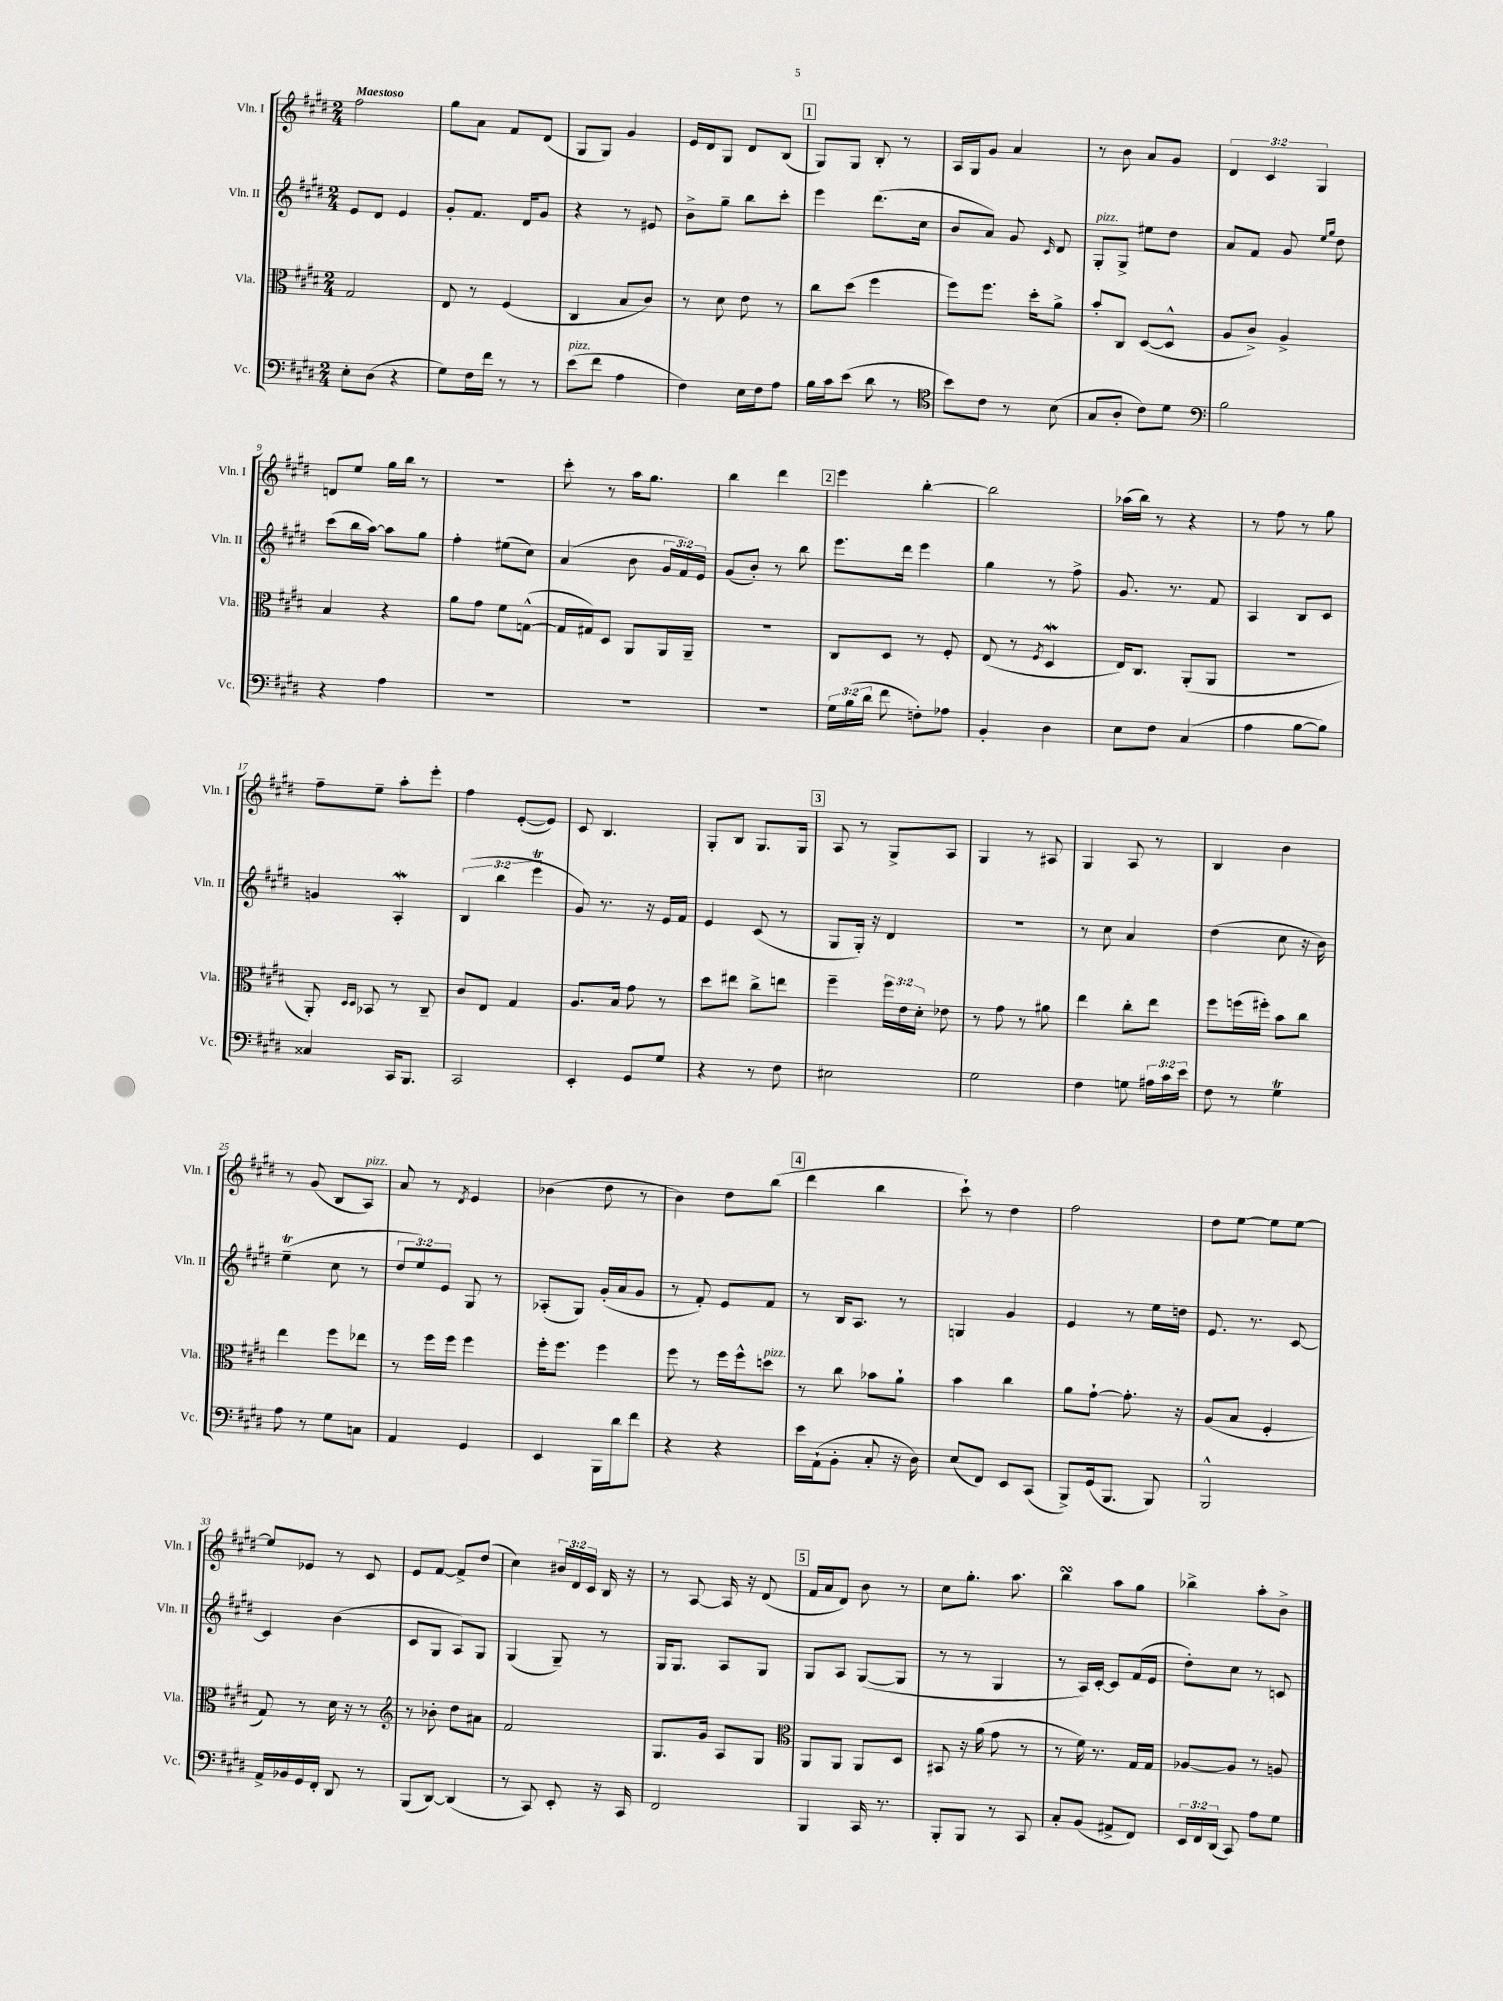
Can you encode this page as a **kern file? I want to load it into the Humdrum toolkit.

**kern	**kern	**kern	**kern
*part4	*part3	*part2	*part1
*staff4	*staff3	*staff2	*staff1
*I"Vc.	*I"Vla.	*I"Vln. II	*I"Vln. I
*I'Vc.	*I'Vla.	*I'Vln. II	*I'Vln. I
*clefF4	*clefC3	*clefG2	*clefG2
*k[f#c#g#d#]	*k[f#c#g#d#]	*k[f#c#g#d#]	*k[f#c#g#d#]
*M2/4	*M2/4	*M2/4	*M2/4
=1	=1	=1	=1
!	!	!	!LO:TX:a:B:t=Maestoso
8E'\L	2G#/	8e/L	2ff#\
(8D#\J	.	8d#/J	.
4r	.	4e/	.
=2	=2	=2	=2
8G#\L)	8E/	8g#'/L	8gg#\L
16F#\L	8r	8.f#/J	8a\J
16f#\JJ	.	.	.
8r	(4F#/	.	8f#/L
.	.	16d#/KL	.
8r	.	8g#/J	(8d#/J
=3	=3	=3	=3
!LO:TX:a:i:t=pizz.	!	!	!
(8e\L	4C#/	4r	8G#/L
8f#\J	.	.	8G#/J)
4A\	8B/L	8r	4g#/
.	8c#/J)	8e#X/	.
=4	=4	=4	=4
4F#\)	8r	8b^\L	16e/LL
.	.	.	16d#/J
.	8d#\	8gg#~\J	8G#/J
16E\LL	8e\	8bb\L	8d#/L
16F#\J	.	.	.
8A\J	8r	8ccc#'\J	(8B/J
!!LO:REH:place=s1:t=1
=5	=5	=5	=5
16B\LL	8cc#\L	4eee\	8G#/L)
16c#\J	.	.	.
(8e\J	(8dd#\J	.	8G#/J
8d#\	4ff#\	(8.ddd#\L	8B'/
8r	.	.	8r
.	.	16cc#\Jk	.
=6	=6	=6	=6
*clefC4	*	*	*
8b\L)	8ff#\L)	8b/L	16A/LL
.	.	.	16G#/J
8c#\J	8.ff#\J	8a/J)	8g#/J
8r	.	8g#/	4a/
.	16dd#'\KL	.	.
.	.	16qqc#/	.
(8B\	8a^\J	8d#/	.
=7	=7	=7	=7
!	!	!LO:TX:a:i:t=pizz.	!
8G#/L	8b'/L	8G#'/L	8r
8A'/J	8C#/J	8G#^/J	8b\
8c#\L)	([8D#/L	8ee#X\L	8a/L
8d#\J	8D#^^/J]	8dd#\J	8g#/J
=8	=8	=8	=8
*clefF4	*	*	*
2B\	8A/L	8a/L	6d#/
.	8c#^/J)	8f#/J	.
.	.	.	6c#/
.	4A^/	8g#/	.
.	.	.	6G#/
.	.	16qqee/LL	.
.	.	16qqgg#/JJ	.
.	.	8dd#\	.
!!LO:LB:g=z
=9	=9	=9	=9
4r	4B/	(8ccc#\L	8dn/L
.	.	16bb\L	8ee/J
.	.	[16aa\JJ)	.
4A\	4r	8aa\L]	16gg#\LL
.	.	.	16bb\JJ
.	.	8gg#\J	8r
=10	=10	=10	=10
2r	8a\L	4ff#'\	2r
.	8g#\J	.	.
.	8f#\L	(8ee#X\L	.
.	([8Gn^^\J	8cc#\J)	.
=11	=11	=11	=11
2r	16G/LL]	(4a/	8ccc#'\
.	16G#X/J)	.	.
.	8D#/J	.	8r
.	8AA/L	8b\	16aa\KL
.	.	.	8.gg#\J
.	16AA/L	24g#/LL	.
.	.	24f#/)	.
.	16AA~/JJ	.	.
.	.	24e/JJ	.
=12	=12	=12	=12
2r	2r	(8g#/L	4bb\
.	.	8b'/J)	.
.	.	8r	4ddd#\
.	.	8bb\	.
!!LO:REH:place=s1:t=2
=13	=13	=13	=13
24G#\LL	8C#/L	8.eee\L	4eee\
(24B\	.	.	.
24d#\JJ	.	.	.
8f#\	8D#/J	.	.
.	.	16ddd#\Jk	.
8Fn'\L)	8r	4eee\	[4bb'\
8A-X\J	8F#'/	.	.
=14	=14	=14	=14
4BB'/	(8E/	4gg#\	2bb\]
.	8r	.	.
.	8qF#/	.	.
4D#\	4D#W/	8r	.
.	.	8ff#^\	.
=15	=15	=15	=15
8E\L	16E/KL)	8.g#/	(16aa-X\LL
.	8.C#/J	.	16bb\JJ)
8F#\J	.	.	8r
.	.	8.r	.
(4C#/	(8AA'/L	.	4r
.	8AA/J	8f#/	.
=16	=16	=16	=16
4A\	2r	4A/	8r
.	.	.	8ff#\
[8B\L	.	8B/L	8r
8B\J])	.	8c#/J	8gg#\
!!LO:LB:g=z
=17	=17	=17	=17
4C##X/	8AA'/)	4gn/	8ff#~\L
.	16qqD#/LL	.	.
.	16qqD#/JJ	.	.
.	8BB-X/	.	8ee~\J
16CC#/KL	8r	4Aw'/	8aa'\L
8.BBB/J	.	.	.
.	8C#~/	.	8eee'\J
=18	=18	=18	=18
2CC#/	8c#/L	(6B/	4ff#\
.	8E/J	.	.
.	.	6bb\	.
.	4G#/	.	([8e'/L
.	.	6eeeT\	.
.	.	.	8e/J])
=19	=19	=19	=19
4EE'/	8.A/L	8g#/)	8c#/
.	.	8.r	4.B/
.	16B/Jk	.	.
8GG#/L	8g#\	.	.
.	.	16r	.
8G#/J	8r	16e/LL	.
.	.	16f#/JJ	.
=20	=20	=20	=20
4r	8dd#\L	4e/	8G#'/L
.	8ee#X\J	.	8B/J
8r	8cc#^\L	(8c#/	8.G#/L
8F#\	8een\J	8r	.
.	.	.	16G#/Jk
!!LO:REH:place=s1:t=3
=21	=21	=21	=21
2E#X\	4ff#~\	8G#/L	8A/
.	.	16G#'/Jk)	8r
.	.	16r	.
.	24ff#\LL	4d#/	8G#^/L
.	24e\	.	.
.	24d#'\JJ	.	.
.	8e-X\	.	8A/J
=22	=22	=22	=22
2G#\	8r	2r	4G#/
.	8g#\	.	.
.	8r	.	8r
.	8a#X\	.	8A#X/
=23	=23	=23	=23
4F#\	4ee\	8r	4G#/
.	.	8cc#\	.
8Gn\	8cc#'\L	4a/	8A/
24A#X\LL	8ee\J	.	8r
24c#\	.	.	.
24e\JJ	.	.	.
=24	=24	=24	=24
8F#\	8ff#\L	(4dd#\	4B/
8r	(16ffn\L	.	.
.	16ff#X'\JJ)	.	.
4G#t\	8b\L	8cc#\	4b\
.	8cc#\J	16r	.
.	.	16b\)	.
!!LO:LB:g=z
=25	=25	=25	=25
8A\	4ee\	(4eeT~\	8r
8r	.	.	(8g#/
8G#\L	8ff#\L	8cc#\	8B/L
!	!	!	!LO:TX:a:i:t=pizz.
8Cn\J	8ee-X\J	8r	8A/J)
=26	=26	=26	=26
4AA/	8r	12dd#/L	8a/
.	.	12ee/)	.
.	16ff#\LL	.	8r
.	.	12e/J	.
.	16ff#\JJ	.	.
.	.	.	8qd#/
4GG#/	4ff#\	8G#/	4e/
.	.	8r	.
=27	=27	=27	=27
4EE/	16ff#'\KL	(8A-X'/L	(4b-X\
.	8.ff#\J	.	.
.	.	8G#/J)	.
16BBB\LL	4ff#\	(16g#'/LL	8dd#\
16d#\J	.	16a/J	.
8f#\J	.	8g#/J	8r
=28	=28	=28	=28
4r	8ff#\	8r	4b\)
.	8r	8f#'/)	.
4r	16ff#\LL	8e/L	8dd#\L
.	16ff#^^\J	.	.
!	!LO:TX:a:i:t=pizz.	!	!
.	8ddn\J	8f#/J	(8bb\J
!!LO:REH:place=s1:t=4
=29	=29	=29	=29
16e\LL	8r	8r	4ddd#\
(16AA`\J	.	.	.
8BB'\J	8cc#\	16B/KL	.
.	.	8.A/J	.
8C#'/	8b-X\L	.	4bb\
16r	8a`\J	8r	.
16D#\)	.	.	.
=30	=30	=30	=30
(8E/L	4b\	4Gn/	8ccc#`\)
8FF#/J)	.	.	8r
8EE/L	4cc#\	4g#/	4dd#\
(8CC#/J	.	.	.
=31	=31	=31	=31
8BBB^/L)	8a\L	4e/	2ff#\
(16GG#/k	[8g#`\J	.	.
8.BBB/J	.	.	.
.	8.g#'\]	8r	.
8BBB/)	.	16ee\LL	.
.	16r	16ddn\JJ	.
=32	=32	=32	=32
2BBB^^/	(8A/L	8.e/	8dd#\L
.	8B/J	.	[8ee\J
.	.	8.r	.
.	4F#'/	.	8ee\L]
.	.	[8c#/	[8ee\J
!!LO:LB:g=z
=33	=33	=33	=33
16AA^/LL	8G#/)	4c#/]	8ee/L]
16BB-X/	.	.	.
16GG#/	8r	.	8e-X/J
16FF#'/JJ	.	.	.
8DD#/	16d#\	(4b\	8r
.	16r	.	.
8r	8r	.	8c#/
=34	=34	=34	=34
*	*clefG2	*	*
(8BBB/L	8r	8c#/L	8e/L
[8DD#/J)	8b-X'\	8G#/J	[8f#/J
(4DD#/]	8dd#\L	8A/L)	8f#^/L]
.	8a#X\J	8G#/J	(8dd#/J
=35	=35	=35	=35
8r	2f#/	(4G#/	4cc#\)
8CC#/)	.	.	.
8EE'/	.	8G#~/)	24b#X/LL
.	.	.	24d#/
.	.	.	24c#/JJ
16r	.	8r	16B/
16CC#/	.	.	16r
=36	=36	=36	=36
2FF#/	8.G#/L	16G#/KL	8r
.	.	8.G#/J	.
.	.	.	[8A/
.	16g#/Jk	.	.
.	8A/L	8A/L	16A/]
.	.	.	16r
.	8G#/J	8G#/J	(8d#/
!!LO:REH:place=s1:t=5
=37	=37	=37	=37
*	*clefC3	*	*
4BBB/	8AA/L	8G#/L	16f#/LL
.	.	.	16a/J
.	8AA/J	8A/J	8d#/J)
16CC#/	8AA/L	([8G#/L	8b\
8.r	.	.	.
.	8D#/J	8G#/J]	8r
=38	=38	=38	=38
8BBB'/L	8BB#X/	8r	8cc#\L
8BBB/J	16r	8r	8.gg#'\J
.	(16a\	.	.
8r	8g#\	4G#/	.
.	.	.	8.aa\
8CC#/	8r	.	.
=39	=39	=39	=39
8C#'/L	8r	8r	4bbsSSS\
(8BB/J	16f#\)	16A/LL)	.
.	8.r	[16c#'/JJ	.
8AA#X^/L	.	8c#/L]	8aa\L
8FF#/J)	16G#/LL	(16f#/L	8gg#\J
.	16G#/JJ	16e/JJ	.
=40	=40	=40	=40
24EE/LL	[8A-X/L	8dd#'\L)	4bb-X^\
24FF#/	.	.	.
(24DD#/JJ	.	.	.
8CC#/)	8A-/J]	8cc#\J	.
8A\L	8r	8r	8aa'\L
8G#\J	8An/	8cn/	8b^\J
==	==	==	==
*-	*-	*-	*-
